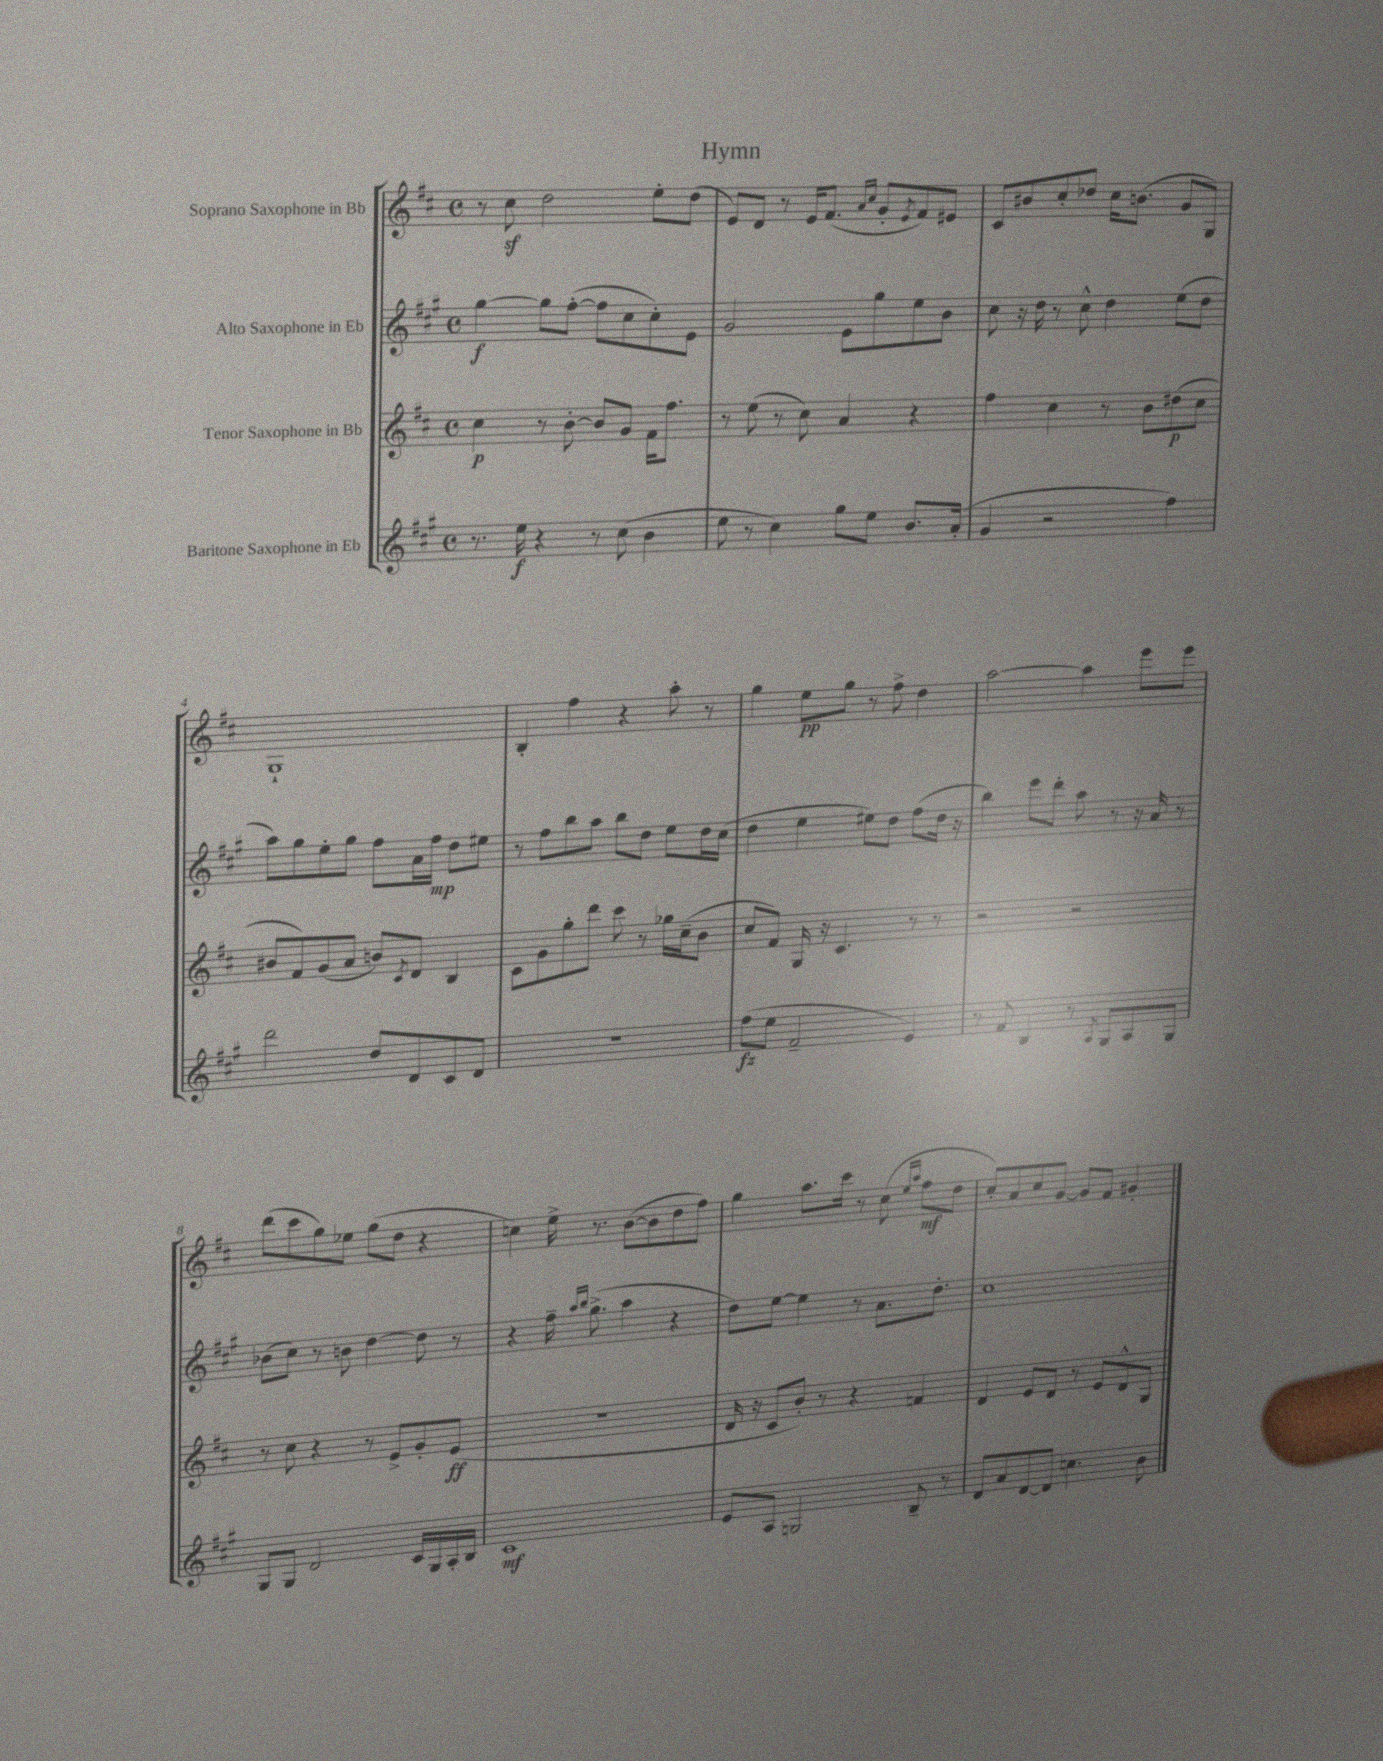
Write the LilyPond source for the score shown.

\header { title = "Hymn" }
<<
\new StaffGroup <<
\new Staff = "s0" \with { instrumentName = "Soprano Saxophone in Bb" } {
    \clef treble \key d \major \defaultTimeSignature \time 4/4
    r8 cis''8\sf d''2 e''8-. d''8( |
    e'8) d'8 r8 e'16 fis'8.( \grace { a'16 cis''16 } g'8-. \acciaccatura { e'8 } fis'8) eis'8 |
    cis'8 bis'8 cis''8-. des''8 cis''16 b'8.( g'8 g8) |
    g1-! |
    b4-. fis''4 r4 a''8-. r8 |
    g''4 e''8\pp g''8 r8 fis''8-> d''4 |
    a''2~ a''4 e'''8 e'''8 |
    d'''8( cis'''8 g''8) ees''8 g''8( d''8 r4 |
    c''4) e''16-> r8. b'8~( b'8 d''8 fis''8) |
    g''4 a''8. cis'''16 r8 cis''8( \grace { e''16 a''16 } fis''8\mf d''8 |
    cis''8-.) a'8 cis''8 g'8~ g'8 fis'8 gis'4-. \bar "|." |
}
\new Staff = "s1" \with { instrumentName = "Alto Saxophone in Eb" } {
    \clef treble \key a \major \defaultTimeSignature \time 4/4
    gis''4~\f gis''8 fis''8~-.( fis''8 cis''8 cis''8-.) e'8 |
    gis'2 e'8 gis''8 e''8 b'8 |
    cis''8 r16 d''16 r8 cis''8-^ d''4 e''8( d''8 |
    a''8) gis''8 e''8-. gis''8 fis''8 a'16 fis''16\mp d''8 eis''8 |
    r8 fis''8 b''8 a''8 b''8 d''8 e''8 d''16 cis''16( |
    d''4 e''4 eis''8) d''8 fis''8( d''16 r16 |
    b''4) e'''8 d'''8-. a''8 r8 r16 a'16 r8 |
    bes'8( cis''8) r8 b'8 d''4~ d''8 r8 |
    r4 fis''16-- \grace { a''16 b''16 } gis''8.->( a''4 r4 |
    d''8) e''8~ e''4 r8 a'8. d''8.-. |
    cis''1 \bar "|." |
}
\new Staff = "s2" \with { instrumentName = "Tenor Saxophone in Bb" } {
    \clef treble \key d \major \defaultTimeSignature \time 4/4
    cis''4\p r8 b'8~-. b'8 g'8 fis'16 fis''8. |
    r8 e''8( r8 cis''8) a'4 r4 |
    fis''4 cis''4 r8 b'8 dis''8\p( cis''8 |
    bis'8 fis'8) g'8( a'8 b'8) \acciaccatura { cis'8 } d'8 b4 |
    cis'8 g'8 g''8-. d'''8 cis'''8 r8 ges''16 cis''16--( b'8 |
    cis''8 fis'8) g16 r16 cis'4. r8 r8 |
    r2 r2 |
    r8 cis''8 r4 r8 e'8-> g'8-. e'8\ff( |
    R1 |
    d'16 r16 cis'8 b'8-.) r8 r4 f'4 |
    d'4 e'8 d'8 r8 e'8 d'8-^ g8 \bar "|." |
}
\new Staff = "s3" \with { instrumentName = "Baritone Saxophone in Eb" } {
    \clef treble \key a \major \defaultTimeSignature \time 4/4
    r8. e''16\f r4 r8 cis''8( b'4 |
    e''8 r8 cis''4) gis''8 e''8 b'8. a'16-.( |
    gis'4 r2 fis''4) |
    d'''2 d''8 d'8 cis'8 d'8 |
    r1 |
    fis''8\fz( e''8 fis'2-- e'4) |
    r8 fis'8 b4 r8 \acciaccatura { a8 } gis8 a8 gis8 |
    gis8 gis8 d'2 cis'16 gis16 a16-. b16 |
    cis'1\mf |
    e'8 a8 g2 b8-- r8 |
    d'8 a'8 d'8~ d'8 c''4. b'8 \bar "|." |
}
>>
>>
